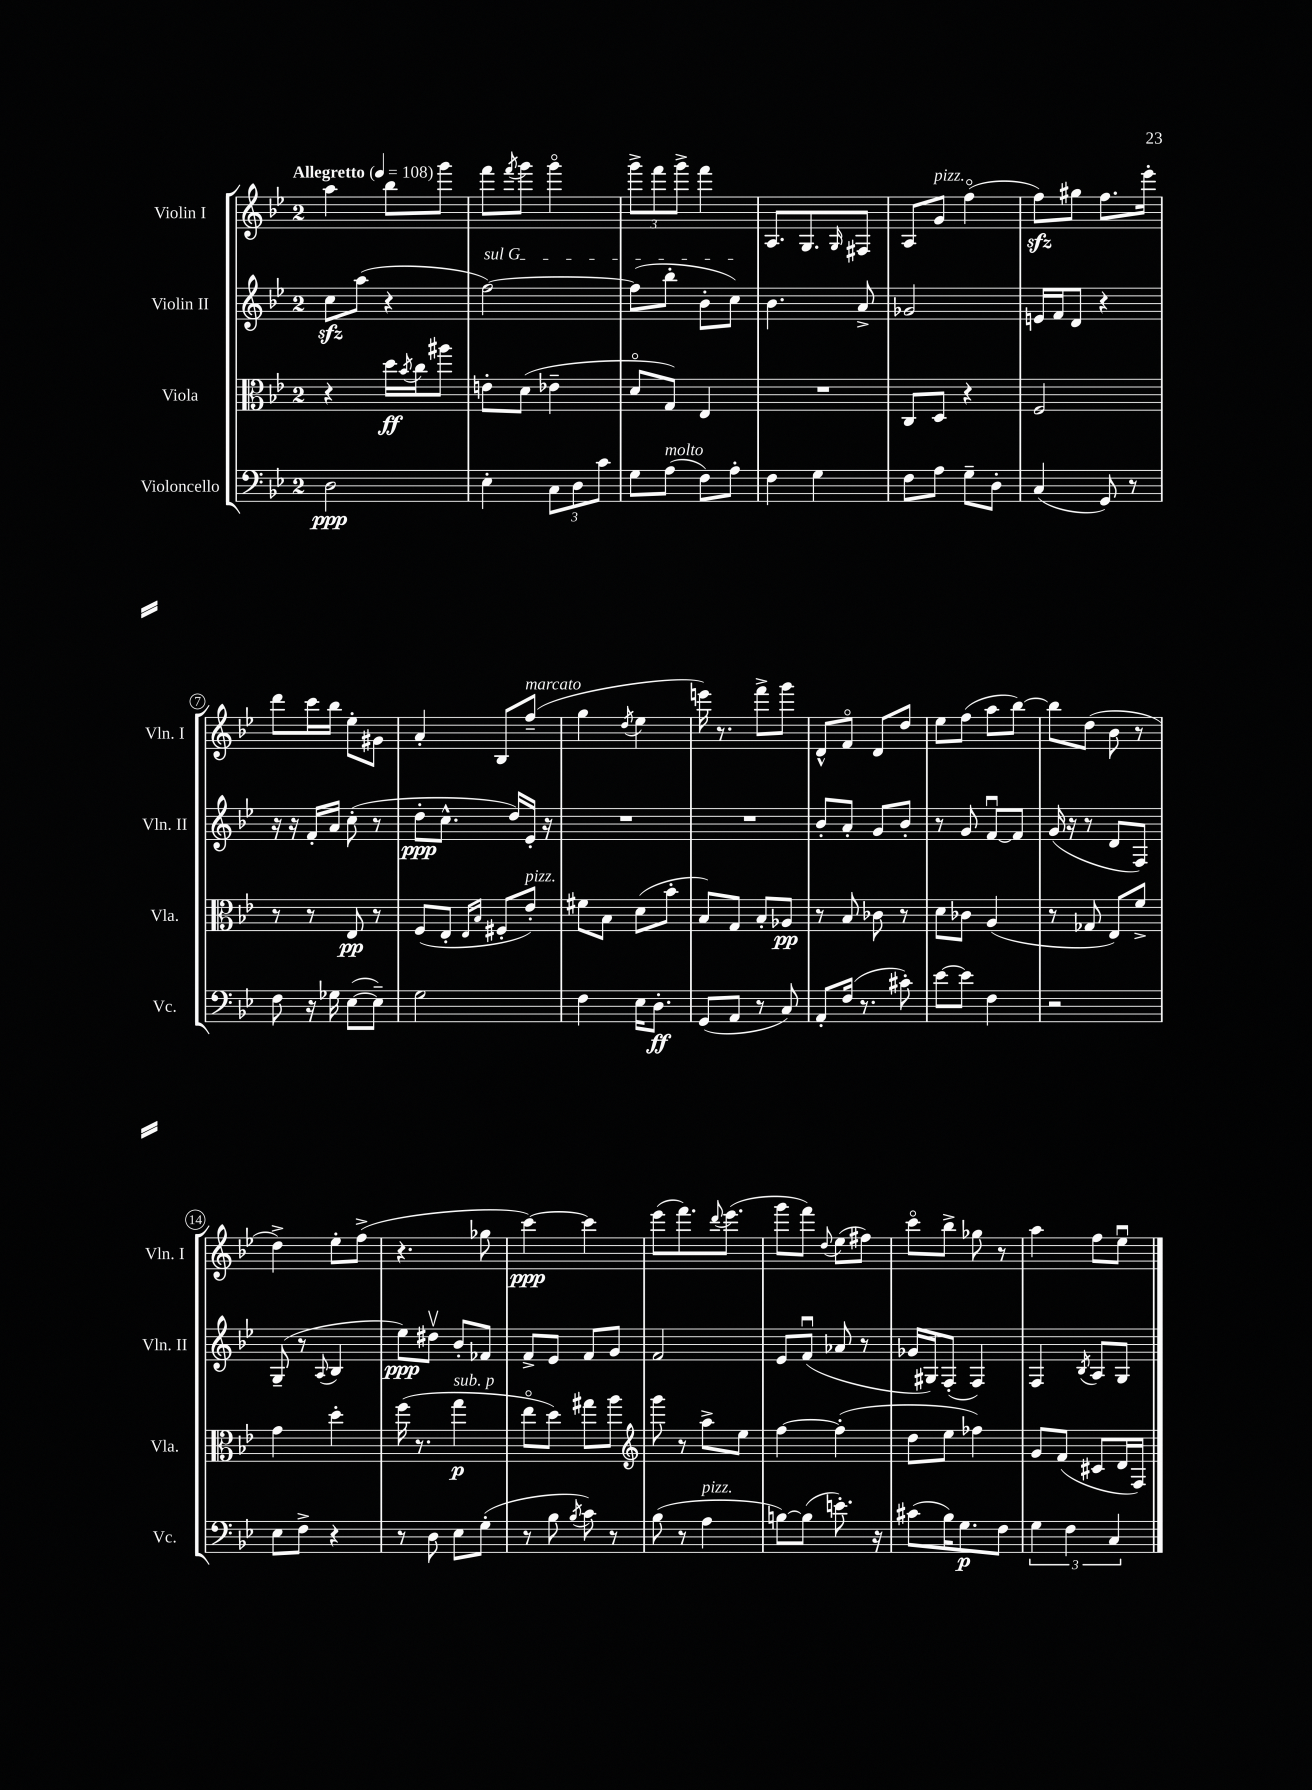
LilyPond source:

<<
\new StaffGroup <<
\new Staff = "s0" \with { instrumentName = "Violin I" shortInstrumentName = "Vln. I" } {
    \clef treble \key bes \major \once \override Staff.TimeSignature.style = #'single-digit \time 2/4 \tempo "Allegretto" 4 = 108
    a''4 bes''8 g'''8 |
    f'''8 \acciaccatura { f'''8 } g'''8 g'''4\flageolet |
    \tuplet 3/2 { g'''8-> f'''8 g'''8-> } f'''4 |
    a8. g8. \grace { g16 } fis8 |
    a8 g'8^\markup { \italic "pizz." } f''4\flageolet( |
    f''8\sfz) gis''8 f''8. ees'''16-. |
    d'''8 c'''16 bes''16 ees''8-. gis'8 |
    a'4-. bes8 f''8--^\markup { \italic "marcato" }( |
    g''4 \acciaccatura { d''8 } ees''4 |
    e'''16) r8. f'''8-> g'''8 |
    d'8-^ f'8\flageolet d'8 d''8 |
    ees''8 f''8( a''8 bes''8~) |
    bes''8 d''8( bes'8 r8 |
    d''4->) ees''8-. f''8->( |
    r4. ges''8 |
    c'''4~\ppp) c'''4 |
    ees'''8( f'''8.) \appoggiatura { d'''8 } ees'''8.( |
    g'''8 f'''8) \appoggiatura { d''8 } ees''8( fis''8) |
    c'''8\flageolet bes''8-> ges''8 r8 |
    a''4 f''8 ees''8\downbow \bar "|." |
}
\new Staff = "s1" \with { instrumentName = "Violin II" shortInstrumentName = "Vln. II" } {
    \clef treble \key bes \major \once \override Staff.TimeSignature.style = #'single-digit \time 2/4
    c''8\sfz a''8( r4 |
    \once \override TextSpanner.bound-details.left.text = \markup { \italic "sul G" } f''2~\startTextSpan) |
    f''8( bes''8-. bes'8-. c''8\stopTextSpan) |
    bes'4. a'8-> |
    ges'2 |
    e'16 f'16 d'8 r4 |
    r16 r16 f'16-. a'16 c''8-.( r8 |
    d''8-.\ppp c''8.-^ d''16) ees'16-. r16 |
    R2 |
    R2 |
    bes'8-. a'8-. g'8 bes'8-. |
    r8 g'8 f'8~\downbow f'8 |
    g'16( r16 r8 d'8 f8) |
    g8--( r8 \appoggiatura { a8 } bes4 |
    ees''8\ppp) dis''8\upbow bes'8-. fes'8 |
    f'8-> ees'8 f'8 g'8 |
    f'2 |
    ees'8 f'8\downbow( aes'8 r8 |
    ges'16 gis16) f8-.( f4) |
    f4 \acciaccatura { bes8 } a8 g8 \bar "|." |
}
\new Staff = "s2" \with { instrumentName = "Viola" shortInstrumentName = "Vla." } {
    \clef alto \key bes \major \once \override Staff.TimeSignature.style = #'single-digit \time 2/4
    r4 d''16\ff \acciaccatura { bes'8 } c''16 ais''8 |
    e'8-. d'8( ees'4-- |
    d'8\flageolet g8) ees4 |
    R2 |
    c8 d8 r4 |
    f2 |
    r8 r8 ees8\pp r8 |
    f8( ees8-. \grace { ees16 bes16 } fis8-. ees'8-.^\markup { \italic "pizz." }) |
    fis'8 bes8 d'8( bes'8-. |
    bes8) g8 bes8-. aes8\pp |
    r8 bes8 ces'8 r8 |
    d'8 ces'8 a4( |
    r8 ges8 ees8) f'8-> |
    g'4 d''4-. |
    f''16( r8. g''4\p^\markup { \italic "sub. p" } |
    ees''8\flageolet d''8) gis''8 a''8 |
    \clef treble g'''8 r8 a''8-> ees''8 |
    f''4~ f''4-.( |
    d''8 ees''8 fes''4) |
    g'8 f'8( cis'8 d'16 f16) \bar "|." |
}
\new Staff = "s3" \with { instrumentName = "Violoncello" shortInstrumentName = "Vc." } {
    \clef bass \key bes \major \once \override Staff.TimeSignature.style = #'single-digit \time 2/4
    d2\ppp |
    ees4-. \tuplet 3/2 { c8 d8 c'8 } |
    g8 a8^\markup { \italic "molto" }( f8) a8-. |
    f4 g4 |
    f8 a8 g8-- d8-. |
    c4( g,8) r8 |
    f8 r16 ges16 ees8~( ees8--) |
    g2 |
    f4 ees16 d8.-.\ff |
    g,8( a,8 r8 c8) |
    a,8-. f16( r8. cis'8-.) |
    ees'8~ ees'8 f4 |
    r2 |
    ees8 f8-> r4 |
    r8 d8 ees8 g8-.( |
    r8 bes8 \acciaccatura { bes8 } c'8) r8 |
    bes8( r8 a4^\markup { \italic "pizz." } |
    b8~) b8( e'8.-.) r16 |
    cis'8( bes16) g8.\p f8 |
    \tuplet 3/2 { g4 f4 c4 } \bar "|." |
}
>>
>>
\layout { \context { \Score \override BarNumber.stencil = #(make-stencil-circler 0.1 0.3 ly:text-interface::print) } }
